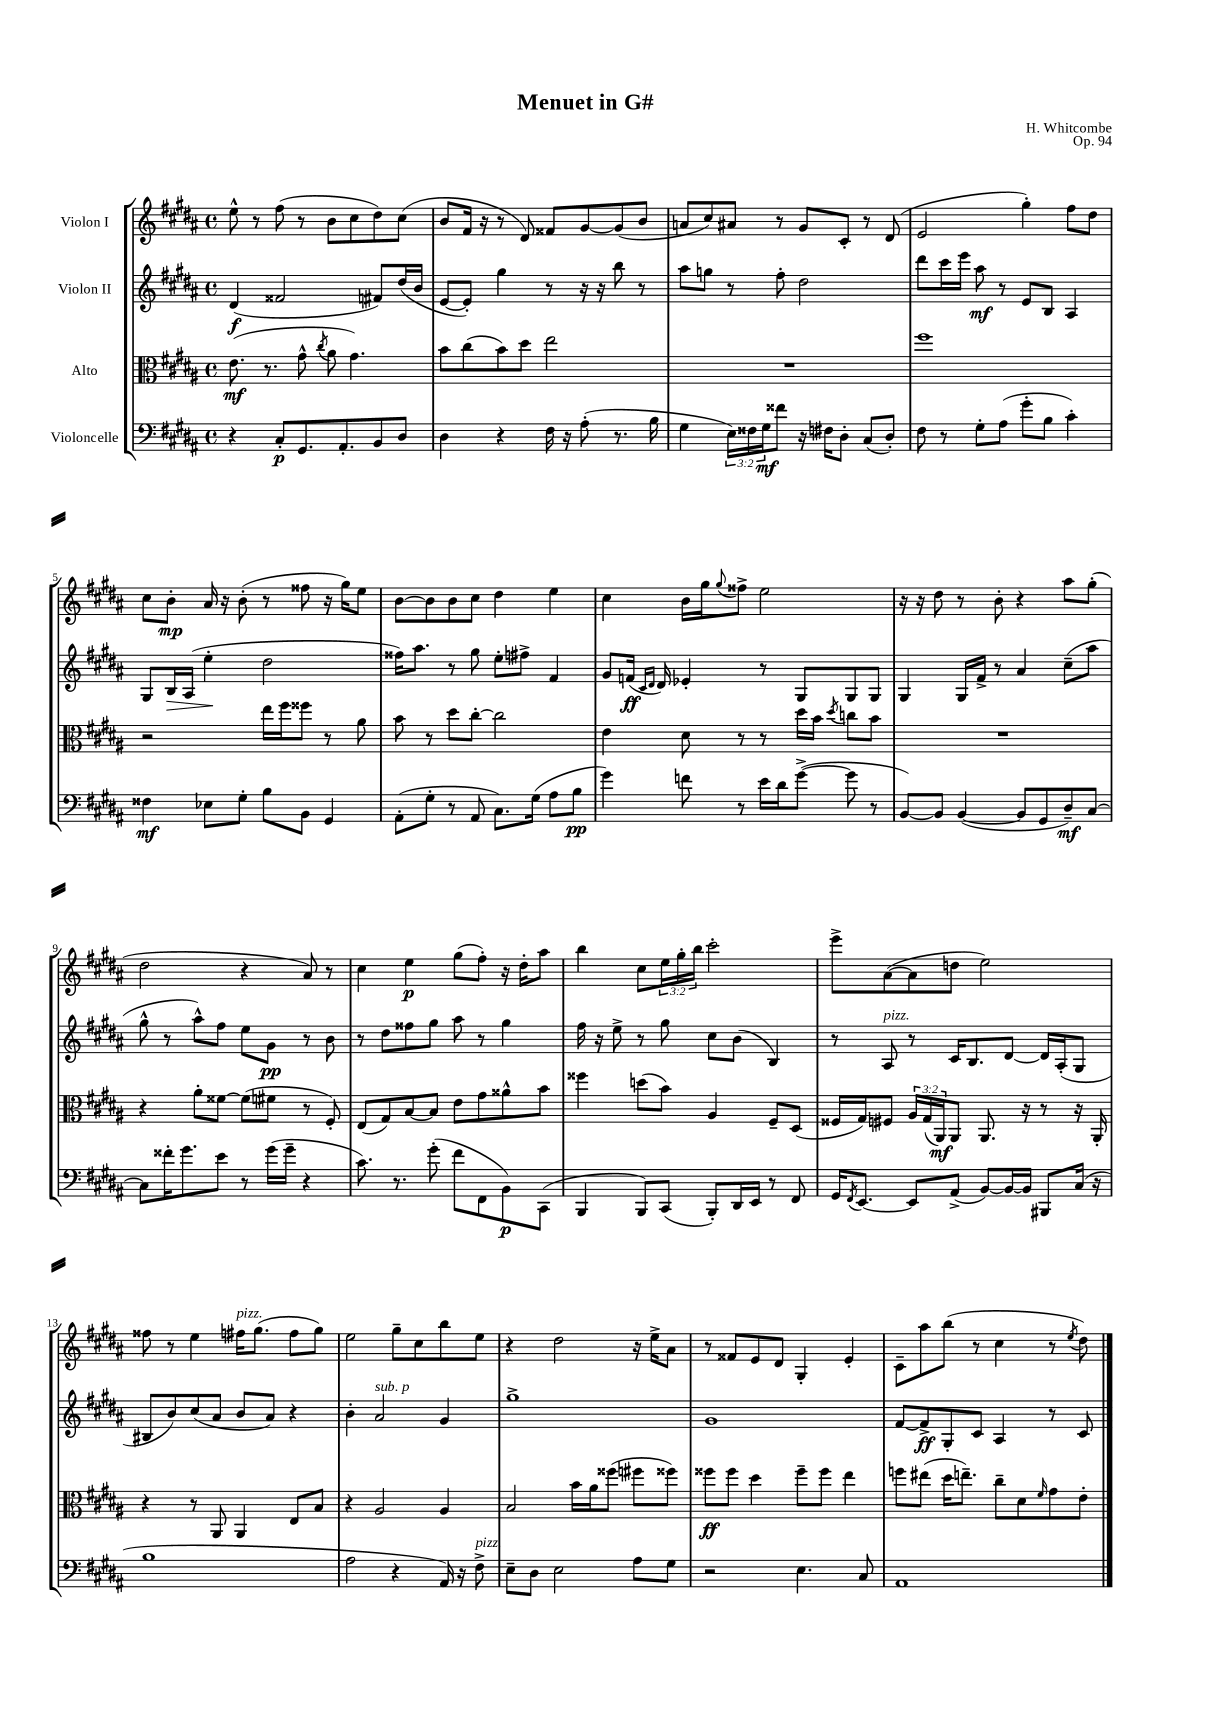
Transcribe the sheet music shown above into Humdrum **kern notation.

**kern	**kern	**kern	**kern
*staff4	*staff3	*staff2	*staff1
*clefF4	*clefC3	*clefG2	*clefG2
*k[f#c#g#d#a#]	*k[f#c#g#d#a#]	*k[f#c#g#d#a#]	*k[f#c#g#d#a#]
*M4/4	*M4/4	*M4/4	*M4/4
*met(c)	*met(c)	*met(c)	*met(c)
4r	(8.e\	(4d#/	8ee^^\
.	.	.	8r
.	8.r	.	.
8C#'/L	.	2f##/	(8ff#\
8.GG#/	8g#^^\	.	8r
.	8qcc#/	.	.
.	8a#\	.	8b\L
8.AA#'/	.	.	.
.	4.g#\)	.	8cc#\
8BB/	.	8f#/L)	8dd#\)
8D#/J	.	(16dd#/L	(8cc#\J
.	.	16b/JJ	.
=	=	=	=
4D#\	8b\L	[8e/L	8b/L
.	(8cc#\	8e'/]J)	16f#/Jk
.	.	.	16r
4r	8b\)	4gg#\	8r
.	8dd#\J	.	8d#/)
16F#\	2ee\	8r	8f##/L
16r	.	.	.
(8A#'\	.	16r	[8g#/
.	.	16r	.
8.r	.	8bb\	(8g#/]
.	.	8r	8b/J
16B\	.	.	.
=	=	=	=
4G#\	1r	8aa#\L	8a/L
.	.	8gg\J	8cc#/)
24E\LL)	.	8r	8a#/J
24F##\	.	.	.
24G#\J	.	.	.
8f##\J	.	8ff#'\	8r
16r	.	2dd#\	8g#/L
16F#\LK	.	.	.
8D#'\J	.	.	8c#'/J
(8C#/L	.	.	8r
8D#'/J)	.	.	(8d#/
=	=	=	=
8F#\	1ff#	8ddd#\L	2e/
8r	.	16ccc#\L	.
.	.	16eee\JJ	.
8G#'\L	.	8aa#\	.
(8A#\J	.	8r	.
8g#'\L	.	8e/L	4gg#'\)
8B\J	.	8B/J	.
4c#'\)	.	4A#/	8ff#\L
.	.	.	8dd#\J
=	=	=	=
4F##\	2r	8G#/L	8cc#\L
.	.	16B/L	8b'\J
.	.	(16A#/JJ	.
8E-\L	.	4ee'\	16a#/
.	.	.	16r
8G#'\J	.	.	(8b'\
8B\L	16ee\LL	2dd#\	8r
.	16ff#\J	.	.
8BB\J	8ff##\J	.	8ff##\
4GG#/	8r	.	16r
.	.	.	16gg#\LK)
.	8a#\	.	8ee\J
=	=	=	=
(8AA#'\L	8b\	16ff##\LK)	[8b\L
.	.	8.aa#\J	.
8G#'\J	8r	.	8b\]
8r	8dd#\L	8r	8b\
8AA#/	[8cc#'\J	8gg#\	8cc#\J
8.C#\L)	2cc#\]	8ee'\L	4dd#\
.	.	8ff#^\J	.
(16G#\Jk	.	.	.
8A#\L	.	4f#/	4ee\
8B\J	.	.	.
=	=	=	=
4g#\)	4e\	8g#/L	4cc#\
.	.	(16f/Jk	.
.	.	16qqc#/LL	.
.	.	16qqd#/JJ	.
.	.	16d#/)	.
8f\	8d#\	4e-'/	16b\LL
.	.	.	16gg#\J
.	.	.	8qqgg#/
8r	8r	.	8ff##^\J
16e\LL	8r	8r	2ee\
16d#\J	.	.	.
([8g#^\J	16dd#\LL	8G#/L	.
.	16b\JJ	.	.
.	8qdd#/	.	.
8g#\]	8cc\L	8G#/	.
8r	8b\J	8G#/J	.
=	=	=	=
[8BB/L)	1r	4G#/	16r
.	.	.	16r
8BB/]J	.	.	8dd#\
([4BB/	.	16G#/LL	8r
.	.	16f#^/JJ	.
.	.	8r	8b'\
8BB/]L	.	4a#/	4r
8GG#/	.	.	.
8D#~/)	.	(8cc#~\L	8aa#\L
[8C#/J	.	8aa#\J	(8gg#'\J
=	=	=	=
8C#\]L	4r	8gg#^^\	2dd#\
16f##'\K	.	8r	.
8.g#\	.	.	.
.	8a#'\L	8aa#^^\L)	.
8e\J	[8f##\J	8ff#\J	.
8r	(8f##\]L	8ee\L	4r
(16g#\LL	8f#\J	8g#\J	.
16g#~\JJ	.	.	.
4r	8r	8r	8a#/)
.	8F#'/)	8b\	8r
=	=	=	=
8.c#\)	(8E/L	8r	4cc#\
.	8G#/)	8dd#\L	.
8.r	.	.	.
.	[8B/	8ff##\	4ee\
(8g#'\	8B/]J	8gg#\J	.
8f#\L	8e\L	8aa#\	(8gg#\L
8FF#\	8g#\	8r	8ff#'\J)
8BB\)	8a##^^\	4gg#\	16r
.	.	.	16dd#'\LK
(8CC#\J	8b\J	.	8aa#\J
=	=	=	=
4BBB/	4ff##\	16ff#\	4bb\
.	.	16r	.
.	.	8ee^\	.
8BBB/L)	(8dd\L	8r	8cc#\L
(8CC#/J	8b\J)	8gg#\	24ee\L
.	.	.	24gg#'\
.	.	.	24bb\JJ
8BBB'/L)	4A#/	8cc#\L	2ccc#'\
16DD#/L	.	(8b\J	.
16EE/JJ	.	.	.
8r	8F#~/L	4B/)	.
8FF#/	(8D#/J	.	.
=	=	=	=
16GG#/LK	16F##/LL	8r	8eee^\L
8qFF#/	.	.	.
[8.EE/J	16G#/J)	.	.
.	8F#/J	8A#/	([8a#\
8EE/]L	24A#/LL	8r	8a#\]
.	(24G#/	.	.
.	24AA#/J)	.	.
(8AA#^/J	8AA#/J	16c#/LK	8dd\J
.	.	8.B/	.
[8BB/L)	8.AA#/	.	2ee\)
16BB/_L	.	[8d#/J	.
16BB/]JJ	16r	.	.
8BBB#/L	8r	16d#/]LL	.
.	.	(16A#'/J	.
(16C#/Jk	16r	8G#/J	.
16r	16AA#'/	.	.
=	=	=	=
1B	4r	8B#/L	8ff##\
.	.	8b/)	8r
.	8r	(8cc#/	4ee\
.	8AA#/	8a#/J	.
.	4AA#/	8b/L	16ff#\LK
.	.	.	(8.gg#\J
.	.	8a#/J)	.
.	8E/L	4r	8ff#\L
.	8B/J	.	8gg#\J)
=	=	=	=
2A#\	4r	4b'\	2ee\
.	2A#/	2a#/	.
4r	.	.	8gg#~\L
.	.	.	8cc#\
16AA#/)	4A#/	4g#/	8bb\
16r	.	.	.
8F#^\	.	.	8ee\J
=	=	=	=
8E~\L	2B/	1gg#^	4r
8D#\J	.	.	.
2E\	.	.	2dd#\
.	16b\LL	.	.
.	16a#\J	.	.
.	(8ff##\J	.	.
8A#\L	8ff#\L	.	16r
.	.	.	16ee^\LK
8G#\J	8ff##\J)	.	8a#\J
=	=	=	=
2r	8ff##\L	1g#	8r
.	8ff##\J	.	8f##/L
.	4dd#\	.	8e/
.	.	.	8d#/J
4.E\	8ff##~\L	.	4G#'/
.	8ff##\J	.	.
.	4ee\	.	4e'/
8C#/	.	.	.
=	=	=	=
1AA#	8ff\L	[8f#/L	8c#~\L
.	(8ee#\J	8f#^/]	8aa#\
.	16dd#\LK	8G#'/	(8bb\J
.	8.ee~\J)	.	.
.	.	8c#/J	8r
.	8cc#~\L	4A#/	4cc#\
.	8d#\	.	.
.	16qqf#/	.	.
.	8g#\	8r	8r
.	.	.	8qee/
.	8e'\J	8c#/	8dd#\)
==	==	==	==
*-	*-	*-	*-
